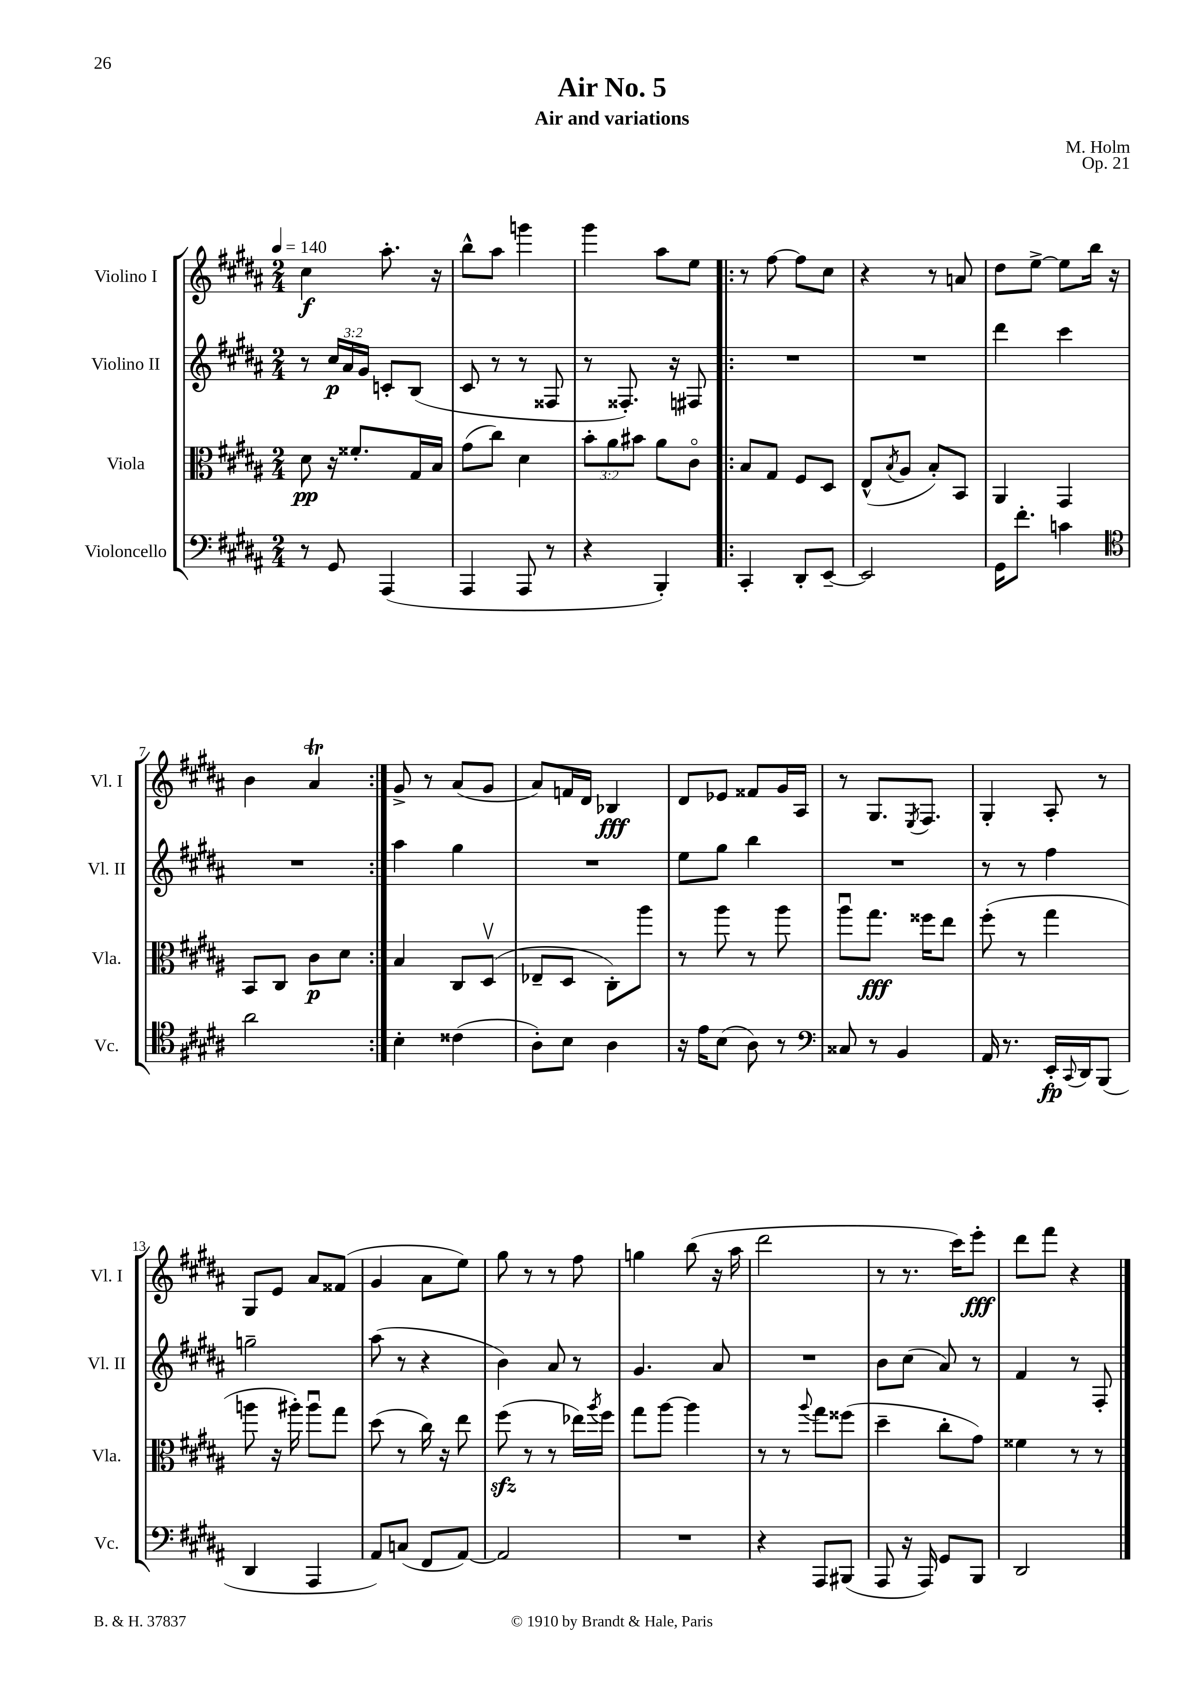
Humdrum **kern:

**kern	**kern	**kern	**kern
*staff4	*staff3	*staff2	*staff1
*clefF4	*clefC3	*clefG2	*clefG2
*k[f#c#g#d#a#]	*k[f#c#g#d#a#]	*k[f#c#g#d#a#]	*k[f#c#g#d#a#]
*M2/4	*M2/4	*M2/4	*M2/4
*MM140	*MM140	*MM140	*MM140
8r	8d#	8r	4cc#
8GG#	16r	24cc#	.
.	.	24a#	.
.	8.f##'	.	.
.	.	24g#	.
(4AAA#	.	8c'	8.aa#'
.	16G#	(8B	.
.	16B	.	16r
=	=	=	=
4AAA#	(8g#	8c#	8bb^^
.	8cc#)	8r	8aa#
8AAA#	4d#	8r	4ggg
8r	.	8F##	.
=	=	=	=
4r	12b'	8r	4ggg#
.	12a#	.	.
.	.	8.F##')	.
.	12b#	.	.
4BBB')	8a#	.	8aa#
.	.	16r	.
.	8c#o	8F#	8ee
=!|:	=!|:	=!|:	=!|:
4CC#'	8B	2r	8r
.	8G#	.	[8ff#
8DD#'	8F#	.	8ff#]
[8EE~	8D#	.	8cc#
=	=	=	=
2EE]	(8E^^	2r	4r
.	8qB	.	.
.	8A#	.	.
.	8B')	.	8r
.	8BB	.	8a
=	=	=	=
16GG#	4AA#	4ddd#	8dd#
8.f#'	.	.	.
.	.	.	[8ee^
4c	4GG#	4ccc#	8ee]
.	.	.	16bb
.	.	.	16r
=	=	=	=
*clefC4	*	*	*
2a#	8BB	2r	4b
.	8C#	.	.
.	8c#	.	4a#
.	8d#	.	.
=:|!	=:|!	=:|!	=:|!
4B'	4B	4aa#	8g#^
.	.	.	8r
(4c##	8C#	4gg#	(8a#
.	(8D#v	.	8g#
=	=	=	=
8A#')	8E-~	2r	8a#)
8B	8D#	.	16f
.	.	.	16d#
4A#	8C#')	.	4B-
.	8aa#	.	.
=	=	=	=
16r	8r	8ee	8d#
16e	.	.	.
(8B	8aa#	8gg#	8e-
8A#)	8r	4bb	8f##
8r	8aa#	.	16g#
.	.	.	16A#
=	=	=	=
*clefF4	*	*	*
8C##	8aa#u	2r	8r
8r	8.gg#	.	8.G#
4BB	.	.	.
.	.	.	8qE
.	16ff##	.	8.F#
.	8ee	.	.
=	=	=	=
16AA#	(8ff#'	8r	4G#'
8.r	.	.	.
.	8r	8r	.
16EE'	4gg#	4ff#	8A#'
8qqCC#	.	.	.
16DD#	.	.	.
(8BBB	.	.	8r
=	=	=	=
4DD#	8aa	2gg~	8G#
.	16r	.	8e
.	16aa#')	.	.
4AAA#	8aa#u	.	8a#
.	8gg#	.	(8f##
=	=	=	=
8AA#)	(8dd#	(8aa#	4g#
(8C	8r	8r	.
8FF#	16cc#)	4r	8a#
.	16r	.	.
[8AA#)	8ee	.	8ee)
=	=	=	=
2AA#]	(8ff#	4b)	8gg#
.	8r	.	8r
.	8r	8a#	8r
.	16ee-)	8r	8ff#
.	8qaa#	.	.
.	16ff#	.	.
=	=	=	=
2r	8gg#	4.g#	4gg
.	[8aa#	.	.
.	4aa#]	.	(8bb
.	.	8a#	16r
.	.	.	16aa#
=	=	=	=
4r	8r	2r	2ddd#
.	8r	.	.
.	8qqaa#	.	.
8AAA#	8gg#	.	.
(8BBB#	(8ff##	.	.
=	=	=	=
8AAA#	4dd#~	8b	8r
16r	.	(8cc#	8.r
16AAA#)	.	.	.
8GG#	8cc#'	8a#)	.
.	.	.	16ccc#)
8BBB	8g#)	8r	8eee'
=	=	=	=
2DD#	4f##	4f#	8ddd#
.	.	.	8fff#
.	8r	8r	4r
.	8r	8F#'	.
==	==	==	==
*-	*-	*-	*-
